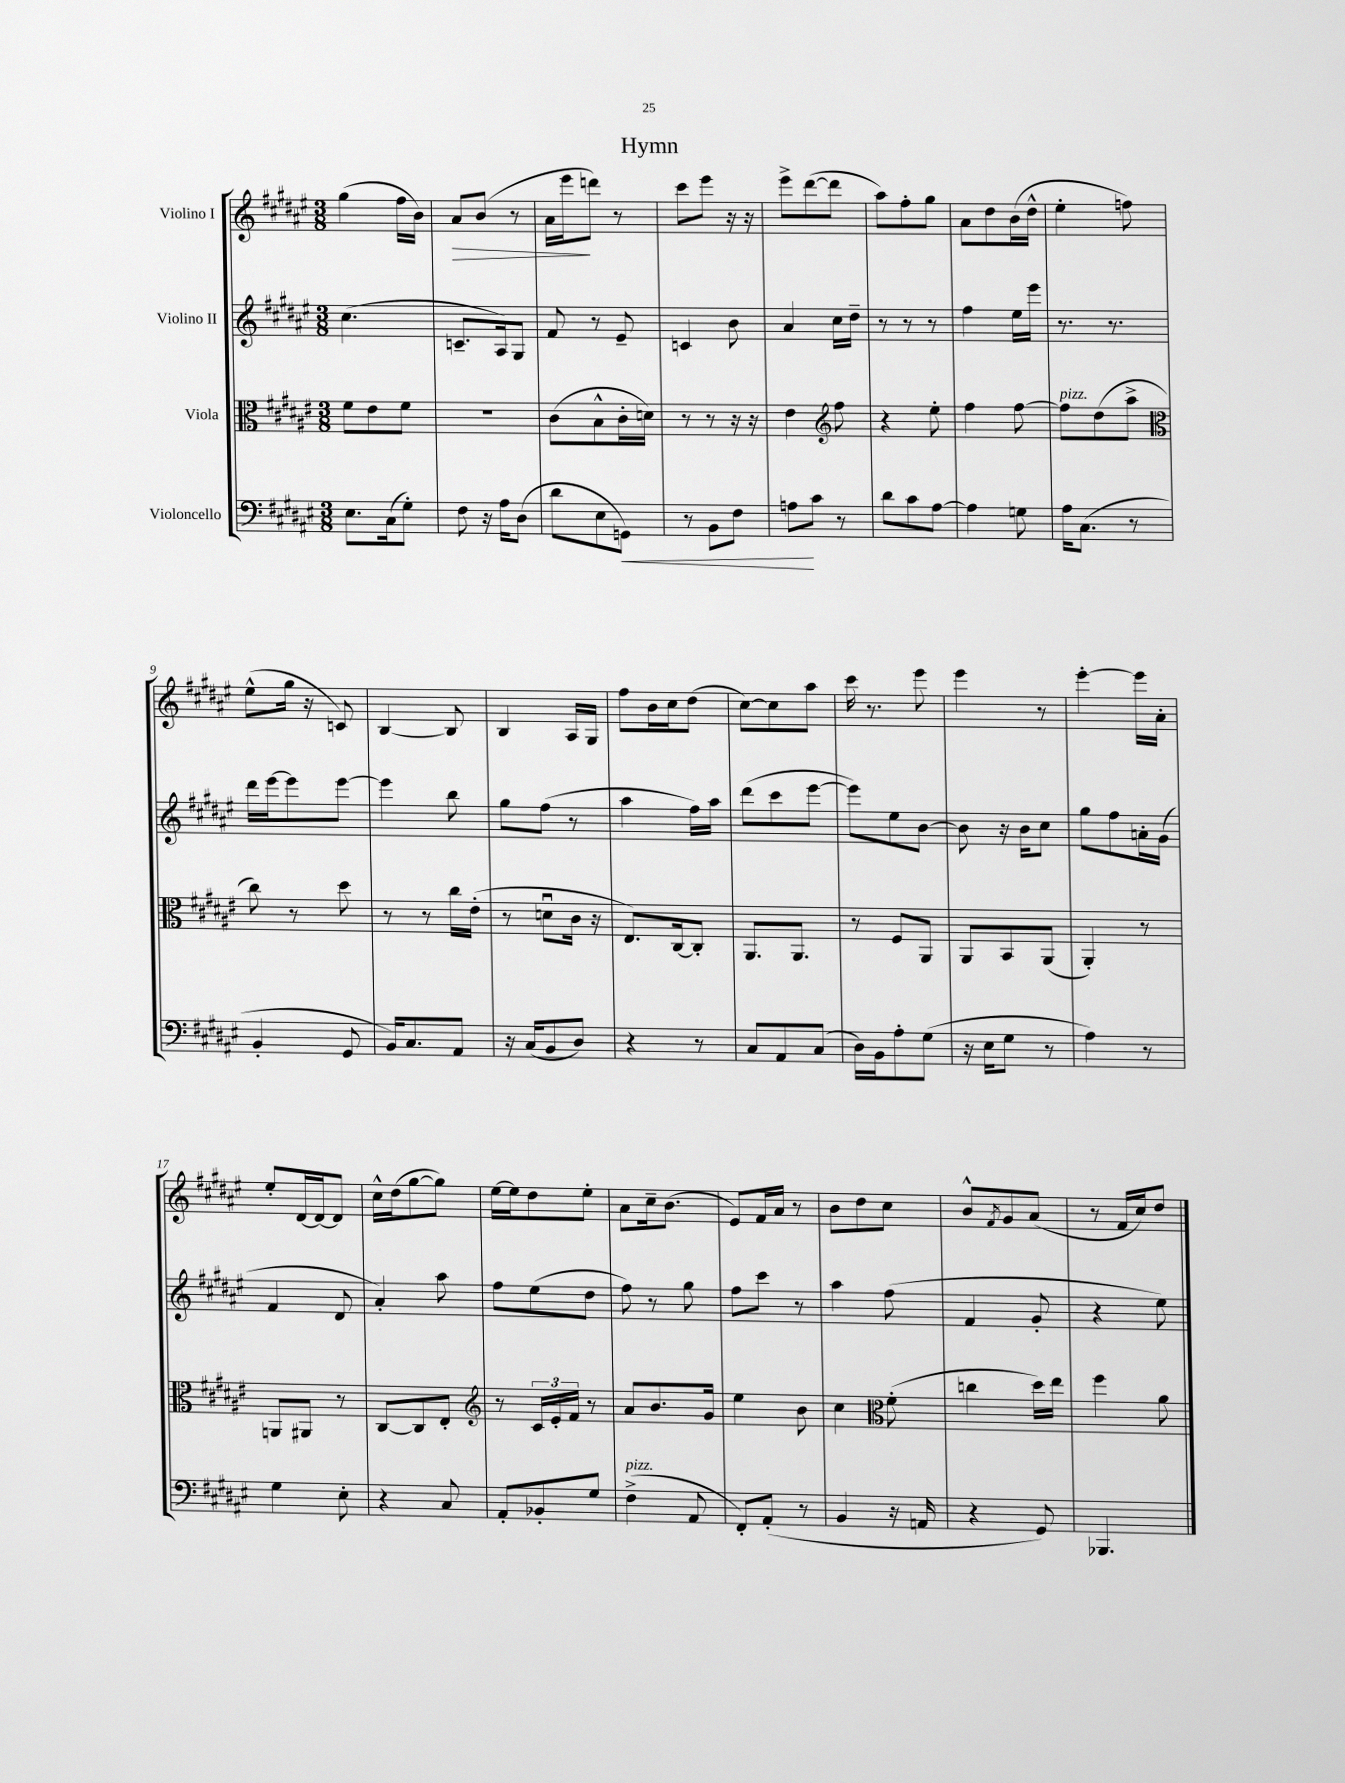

**kern	**kern	**kern	**kern
*staff4	*staff3	*staff2	*staff1
*clefF4	*clefC3	*clefG2	*clefG2
*k[f#c#g#d#a#e#]	*k[f#c#g#d#a#e#]	*k[f#c#g#d#a#e#]	*k[f#c#g#d#a#e#]
*M3/8	*M3/8	*M3/8	*M3/8
8.E#	8f#	(4.cc#	(4gg#
.	8e#	.	.
(16C#	.	.	.
8G#')	8f#	.	16ff#
.	.	.	16b)
=	=	=	=
8F#	4.r	8.c~	8a#
16r	.	.	(8b
16A#	.	16A#)	.
(8D#	.	8G#	8r
=	=	=	=
8d#	(8c#	8f#	16a#
.	.	.	16eee#
8E#	8B^^	8r	8ddd)
8GG)	16c#'	8e#~	8r
.	16d)	.	.
=	=	=	=
8r	8r	4c	8ccc#
8BB	8r	.	8eee#
8F#	16r	8b	16r
.	16r	.	16r
=	=	=	=
8A	4e#	4a#	8eee#^
8c#	.	.	([8ddd#
*	*clefG2	*	*
8r	8ff#	16cc#	8ddd#]
.	.	16dd#~	.
=	=	=	=
8d#	4r	8r	8aa#)
8c#	.	8r	8ff#'
[8A#	8ee#'	8r	8gg#
=	=	=	=
4A#]	4ff#	4ff#	8a#
.	.	.	8dd#
8G	[8ff#	16ee#	(16b
.	.	16eee#	16dd#^^
=	=	=	=
16A#	8ff#]	8.r	4ee#'
(8.C#	.	.	.
.	(8dd#	.	.
.	.	8.r	.
8r	8aa#^	.	8ff)
=	=	=	=
*	*clefC3	*	*
4BB'	8cc#)	16ddd#	(8ee#^^
.	.	[16eee#	.
.	8r	8eee#]	16gg#
.	.	.	16r
8GG#	8dd#	[8eee#	8c)
=	=	=	=
16BB)	8r	4eee#]	[4B
8.C#	.	.	.
.	8r	.	.
8AA#	16cc#	8bb	8B]
.	(16e#'	.	.
=	=	=	=
16r	8r	8gg#	4B
(16C#	.	.	.
8BB	8du	(8ff#	.
8D#)	16c#	8r	16A#
.	16r	.	16G#
=	=	=	=
4r	8.E#)	4aa#	8ff#
.	.	.	16b
.	[16C#	.	16cc#
8r	8C#']	16ff#)	(8dd#
.	.	16aa#	.
=	=	=	=
8C#	8.AA#	(8ddd#	[8cc#)
8AA#	.	8ccc#	8cc#]
.	8.AA#	.	.
(8C#	.	[8eee#	8aa#
=	=	=	=
16D#)	8r	8eee#])	16ccc#
16BB	.	.	8.r
8A#'	8F#	8ee#	.
(8G#	8AA#	[8b	8eee#
=	=	=	=
16r	8AA#	8b]	4eee#
16E#	.	.	.
8G#	8BB	16r	.
.	.	16b	.
8r	(8AA#	8cc#	8r
=	=	=	=
4A#)	4AA#')	8gg#	[4eee#'
.	.	8ff#	.
8r	8r	16a'	16eee#]
.	.	(16g#	16a#'
=	=	=	=
4G#	8AA	4f#	8ee#'
.	8AA#	.	[16d#
.	.	.	16d#_
8E#'	8r	8d#	8d#]
=	=	=	=
4r	[8C#	4a#')	16cc#^^
.	.	.	(16dd#
.	8C#]	.	[8gg#
8C#	8E#'	8aa#	8gg#])
=	=	=	=
*	*clefG2	*	*
8AA#'	8r	8ff#	[16ee#
.	.	.	16ee#]
8BB-'	24c#	(8ee#	8dd#
.	24e#'	.	.
.	24f#	.	.
8G#	8r	8dd#	8ee#'
=	=	=	=
(4F#^	8a#	8ff#)	8a#
.	8.b	8r	16cc#~
.	.	.	(8.b
8AA#	.	8gg#	.
.	16g#	.	.
=	=	=	=
8FF#')	4ee#	8ff#	8e#)
(8AA#'	.	8ccc#	16f#
.	.	.	16a#
8r	8b	8r	8r
=	=	=	=
4BB	4cc#	4aa#	8b
.	.	.	8dd#
*	*clefC3	*	*
16r	(8f#'	(8ff#	8cc#
16AA	.	.	.
=	=	=	=
4r	4cc	4f#	8b^^
.	.	.	8qf#
.	.	.	8g#
8GG#)	16dd#)	8g#'	(8a#
.	16ee#	.	.
=	=	=	=
4.BBB-	4ff#	4r	8r
.	.	.	16f#
.	.	.	16cc#)
.	8a#	8ee#)	8dd#
==	==	==	==
*-	*-	*-	*-
